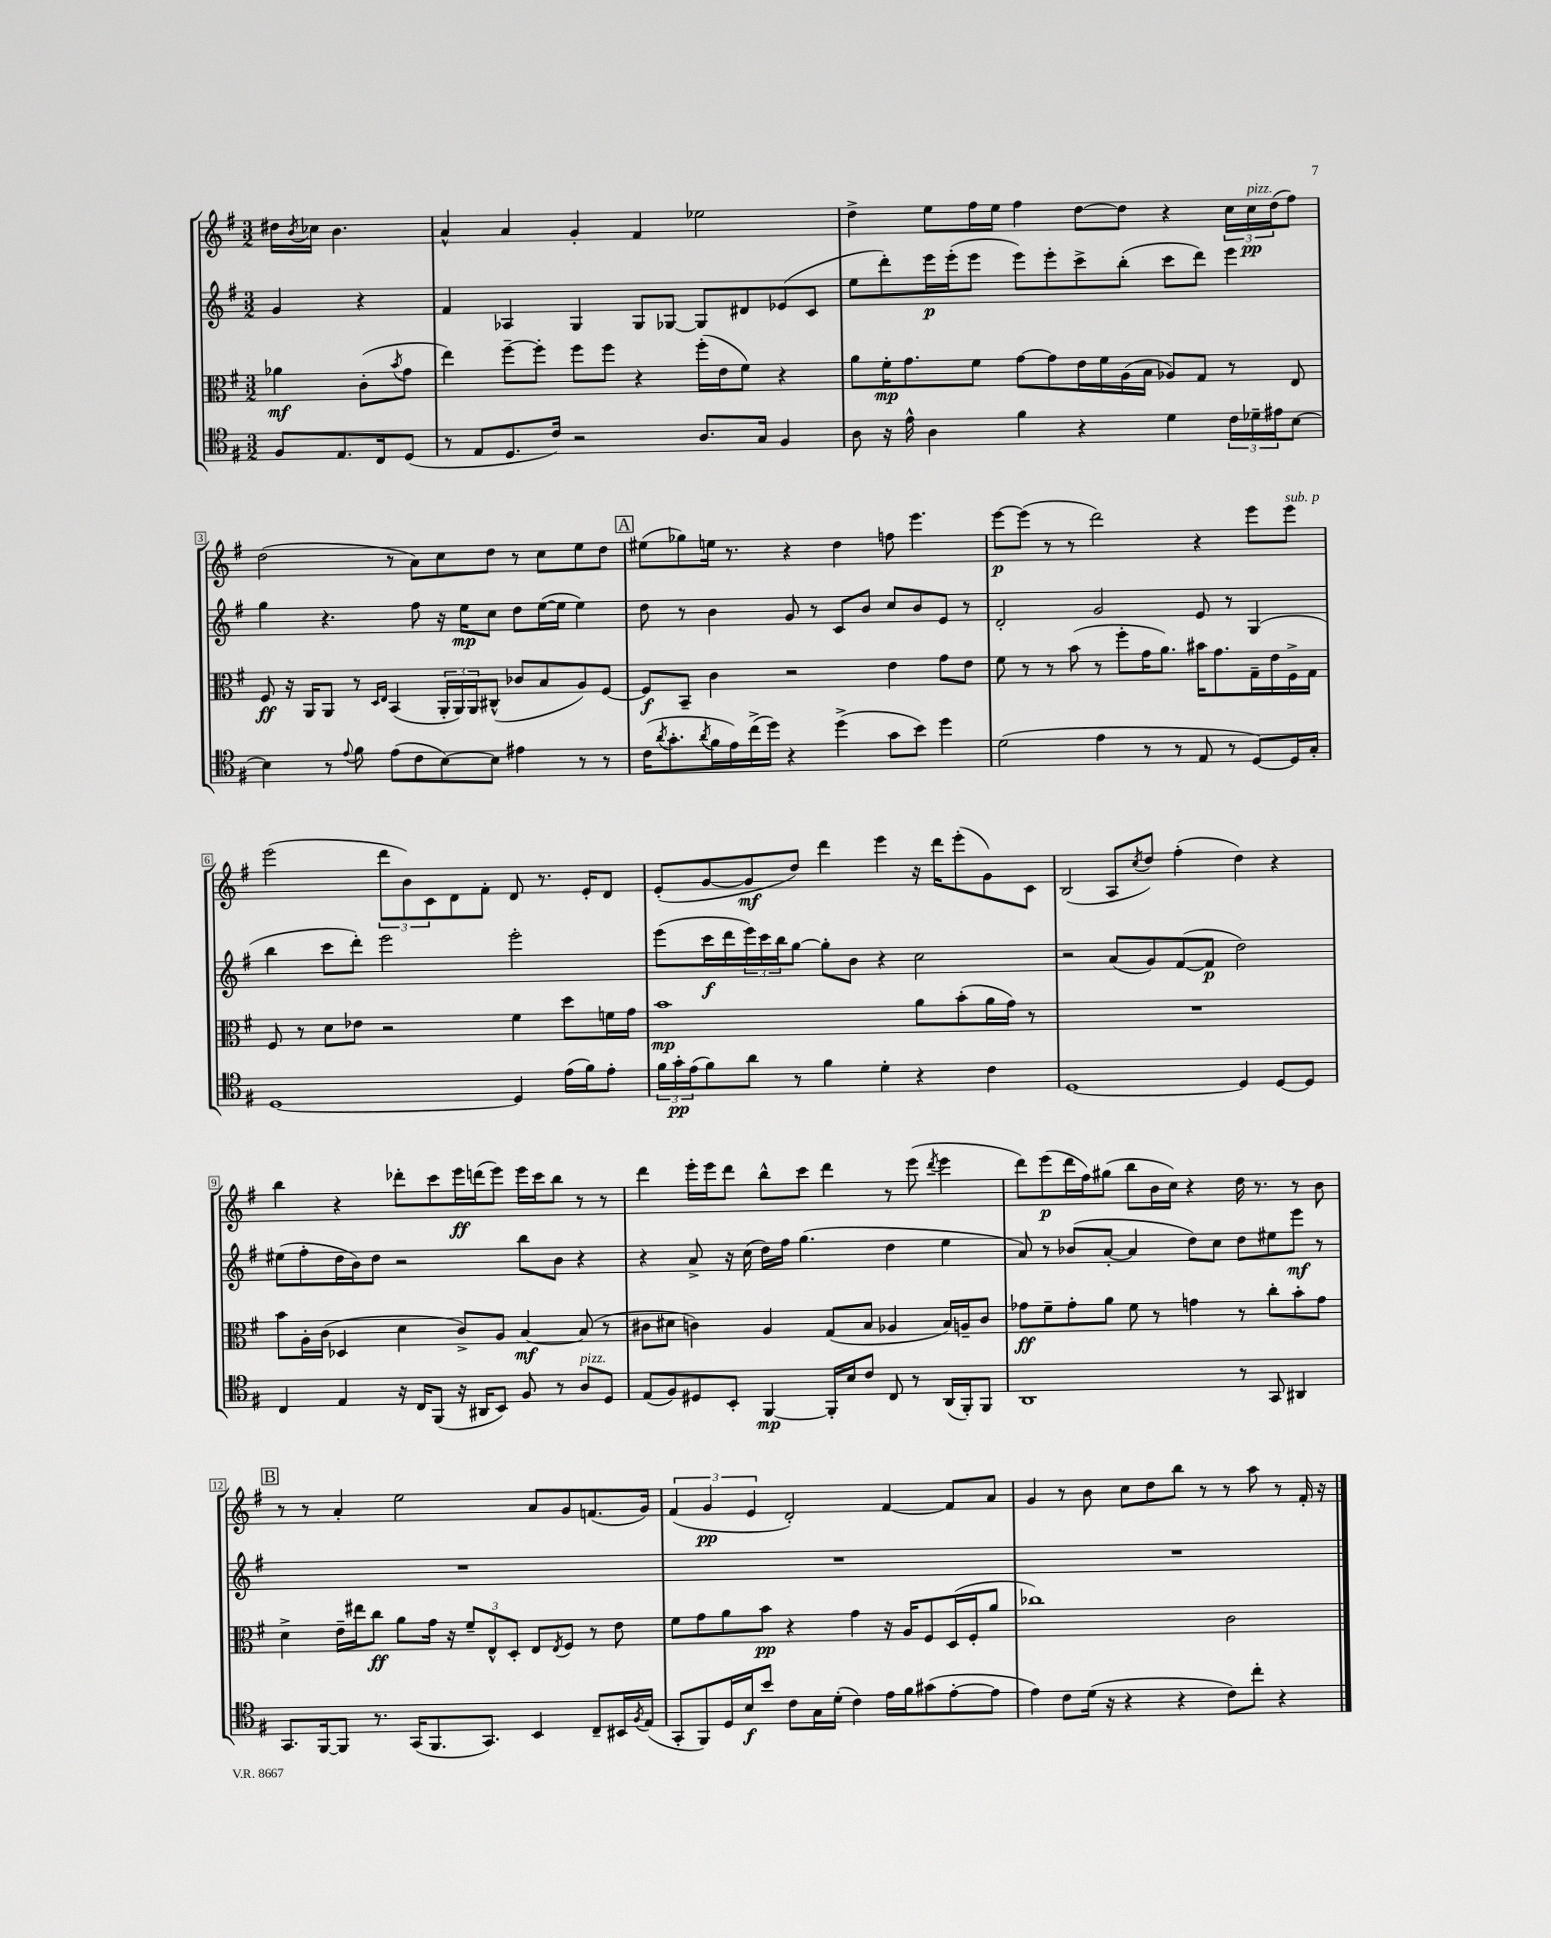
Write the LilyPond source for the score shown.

<<
\new StaffGroup <<
\new Staff = "s0" {
    \clef treble \key g \major \numericTimeSignature \time 3/2 \partial 2
    dis''16 \acciaccatura { b'8 } ces''16 b'4. |
    a'4-^ a'4 g'4-. fis'4 ees''2 |
    d''4-> e''8 fis''16 e''16 fis''4 d''8~ d''8 r4 \tuplet 3/2 { c''16 c''16\pp^\markup { \italic "pizz." } d''16( } fis''8) |
    d''2( r8 a'8) c''8 d''8 r8 c''8 e''8 d''8 |
    \mark \markup { \box "A" } eis''8( ges''8) e''16 r8. r4 d''4 f''8 e'''4. |
    e'''8~\p e'''8( r8 r8 d'''2) r4 e'''8 e'''8^\markup { \italic "sub. p" } |
    e'''2( \tuplet 3/2 { d'''8 b'8) c'8 } d'8 fis'8-. d'8 r8. e'16-. d'8 |
    e'8-.( g'8~ g'8\mf d''8) d'''4 e'''4 r16 d'''16 e'''8-.( g'8) c'8 |
    b2( a8 \acciaccatura { c''8 } d''8) fis''4-.( d''4) r4 |
    b''4 r4 des'''8-. c'''8 e'''16\ff d'''16( e'''8) e'''16 c'''16 b''8 r8 r8 |
    d'''4 e'''16-. e'''16 d'''8 b''8-^ c'''8 d'''4 r8 e'''8( \acciaccatura { d'''8 } e'''4 |
    d'''8) e'''8\p( d'''16 fis''16) gis''8( b''8 b'16 c''16) r4 d''16 r8. r8 b'8 |
    \mark \markup { \box "B" } r8 r8 a'4-. e''2 a'8 g'8 f'8.( g'16) |
    \tuplet 3/2 { fis'4( g'4\pp e'4 } d'2-.) fis'4~ fis'8 a'8 |
    g'4 r8 b'8 c''8 d''8 b''8 r8 r8 a''8 r8 fis'16-. r16 \bar "|." |
}
\new Staff = "s1" {
    \clef treble \key g \major \numericTimeSignature \time 3/2 \partial 2
    g'4 r4 |
    fis'4 aes4 g4 g8 ges8~ ges8 dis'8 ees'8( c'8 |
    e''8 d'''8-.) e'''16\p e'''16-.( e'''8 e'''8) e'''8-. c'''8-> b''8-.( c'''8 d'''8) e'''4 |
    g''4 r4. fis''8 r16 e''16\mp c''8 d''8 e''16~( e''16 e''4) |
    \mark \markup { \box "A" } d''8 r8 b'4 g'8 r8 c'8 b'8 c''8 b'8 e'8 r8 |
    d'2-. g'2 e'8 r8 g4( |
    b''4 c'''8 d'''8-.) e'''2 e'''2-. |
    e'''8( c'''16\f d'''16 \tuplet 3/2 { e'''16) c'''16 b''16 } g''8~ g''8-. b'8 r4 c''2 |
    r2 a'8( g'8) fis'8~( fis'8\p d''2) |
    eis''8( fis''8-. d''16 b'16) d''8 r2 b''8 b'8 r4 |
    r4 a'8-> r16 c''16( d''16) fis''16 g''4.( d''4 e''4 |
    a'8) r8 bes'8( a'8~-. a'4 d''8) c''8 d''8 eis''8 e'''8\mf r8 |
    \mark \markup { \box "B" } R1. |
    R1. |
    R1. \bar "|." |
}
\new Staff = "s2" {
    \clef alto \key g \major \numericTimeSignature \time 3/2 \partial 2
    aes'4\mf c'8-.( \acciaccatura { b'8 } g'8 |
    e''4) fis''8~-- fis''8-. fis''8 fis''8 r4 fis''16-.( e'16 fis'8) r4 |
    a'8 fis'16-.\mp g'8. fis'8 g'8~ g'8 e'16 fis'16 a16( b16 aes8) g8 r8 e8 |
    fis8\ff r16 a,16 a,8 r8 \grace { d16 e16 } b,4( \tuplet 3/2 { a,16-. a,16) a,16 } cis8-^( ces'8 b8 a8) fis8~ |
    \mark \markup { \box "A" } fis8\f b,8-- c'4 r2 e'4 g'8 e'8 |
    fis'8 r8 r8 b'8( r8 fis''8-. g'16 a'8.) bis'16 g'8. g16-- e'16 fis16-> g16 |
    fis8 r8 d'8 ees'8 r2 fis'4 d''8 f'16 g'16 |
    b'1\mp a'8 b'8-.( a'16 g'16) r8 |
    R1. |
    b'8 a16-. c'16( des4 d'4 c'8->) a8 b4~\mf b8( r8 |
    cis'8 dis'8 c'4) a4 g8( b8 aes4 b16) a16-- c'8 |
    ges'8\ff fis'8-- ges'8-. a'8 fis'8 r8 g'4 r8 c''8-. b'8-. g'8 |
    \mark \markup { \box "B" } d'4-> e'16-- eis''16 c''8\ff a'8 g'16 r16 \tuplet 3/2 { fis'8-- e8-^ d8-. } e8 \acciaccatura { e8 } fis8 r8 e'8 |
    fis'8 g'8 a'8 b'8\pp r4 g'4 r16 a16 fis8 d16( fis16-. a'8 |
    ces''1) c'2 \bar "|." |
}
\new Staff = "s3" {
    \clef tenor \key g \major \numericTimeSignature \time 3/2 \partial 2
    fis8 e8. c16 d8( |
    r8 e8 d8. c'16) r2 a8. g16 fis4 |
    a8 r16 e'16-^ a4 fis'4 r4 d'4 \tuplet 3/2 { c'16 des'16-- eis'16 } b8~ |
    b4 r8 \appoggiatura { e'8 } fis'8 e'8( c'8 b8~) b8 eis'4 r8 r8 |
    \mark \markup { \box "A" } c'16( \acciaccatura { a'8 } g'8.-. \acciaccatura { a'8 } fis'16 e'16) c''16->( d''16) r4 d''4->( g'8 b'8) d''4 |
    d'2( e'4 r8 r8 e8 r8 d8~) d16 g16-. |
    d1~ d4 e'16( fis'16) e'8-. |
    \tuplet 3/2 { fis'16 g'16-.\pp e'16( } fis'8) a'8 r8 fis'4 d'4-. r4 c'4 |
    d1~ d4 d8~ d8 |
    c4 e4 r16 c16 fis,8( r16 ais,16 b,8) fis8 r8 a8^\markup { \italic "pizz." } d8 |
    e8( fis8) dis8 b,8-. fis,4~\mp fis,16-. b16 c'8 c8 r8 a,16( fis,16-.) fis,8 |
    a,1 r8 g,8 ais,4 |
    \mark \markup { \box "B" } g,8. fis,16~ fis,8 r8. g,16( fis,8. g,8.) b,4 c8-- bis,16 \acciaccatura { fis8 } e16( |
    g,8-. fis,8) d16 b16\f b'8 c'8 g16 d'16-.( c'4) e'16 fis'16 gis'8( e'8~-. e'8 |
    e'4) c'8 d'16( r16 r4 r4 c'8) c''8-. r4 \bar "|." |
}
>>
>>
\layout { \context { \Score \override BarNumber.stencil = #(make-stencil-boxer 0.1 0.3 ly:text-interface::print) } }
